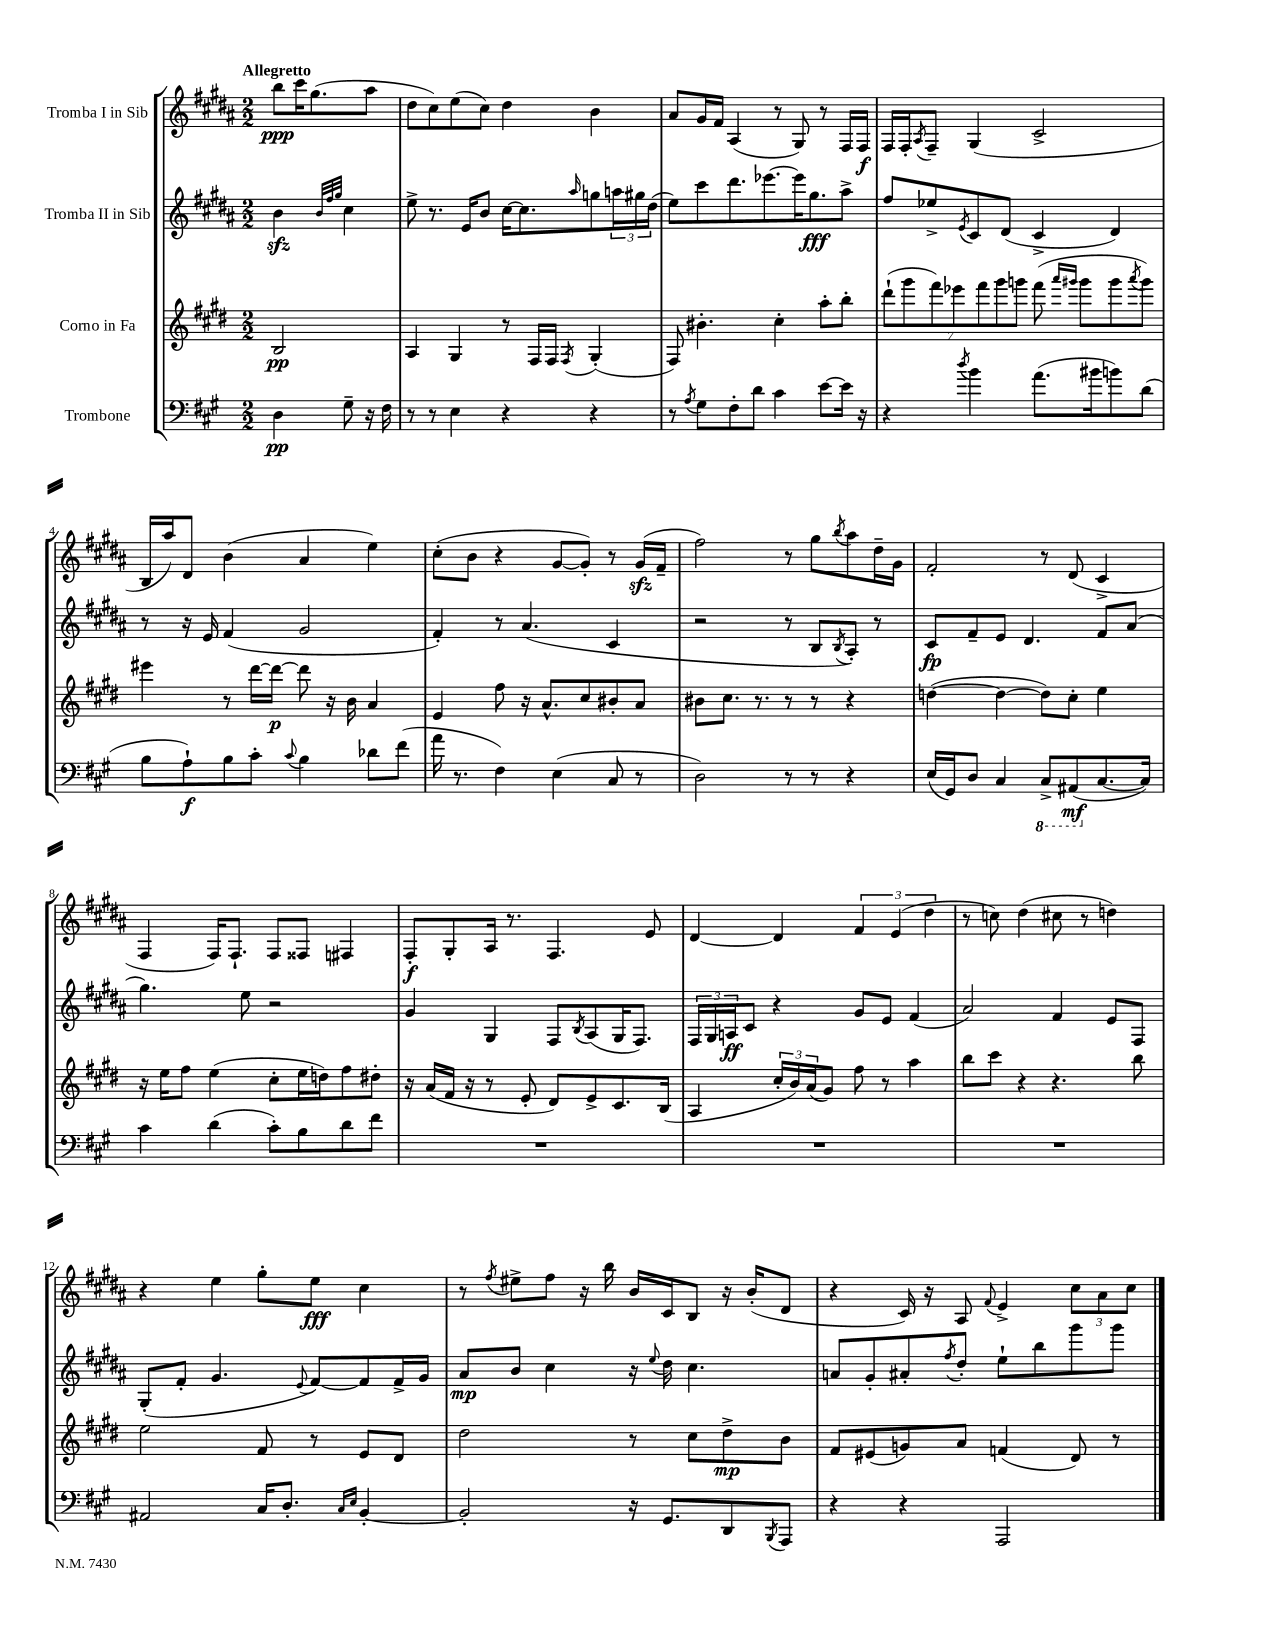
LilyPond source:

<<
\new StaffGroup <<
\new Staff = "s0" \with { instrumentName = "Tromba I in Sib" } {
    \clef treble \key b \major \numericTimeSignature \time 2/2 \partial 2 \tempo "Allegretto"
    b''8\ppp cis'''16 gis''8.( ais''8 |
    dis''8 cis''8) e''8( cis''8) dis''4 b'4 |
    ais'8 gis'16 fis'16 ais4( r8 gis8) r8 fis16 fis16\f |
    fis16 fis16-. \acciaccatura { ais8 } fis8-- gis4( cis'2-> |
    b16 ais''16) dis'8 b'4( ais'4 e''4) |
    cis''8-.( b'8 r4 gis'8~ gis'8-.) r8 gis'16\sfz( fis'16-- |
    fis''2) r8 gis''8 \acciaccatura { b''8 } ais''8 dis''16-- gis'16 |
    fis'2-. r8 dis'8( cis'4-> |
    fis4 fis16) fis8.-! fis8 fisis8 fis4 |
    fis8-.\f gis8-. ais16 r8. fis4. e'8 |
    dis'4~ dis'4 \tuplet 3/2 { fis'4 e'4( dis''4 } |
    r8 c''8) dis''4( cis''8 r8 d''4) |
    r4 e''4 gis''8-. e''8\fff cis''4 |
    r8 \acciaccatura { fis''8 } eis''8-> fis''8 r16 b''16 b'16 cis'16 b8 r16 b'16-.( dis'8 |
    r4 cis'16) r16 ais8 \appoggiatura { fis'8 } e'4-> \tuplet 3/2 { cis''8 ais'8 cis''8 } \bar "|." |
}
\new Staff = "s1" \with { instrumentName = "Tromba II in Sib" } {
    \clef treble \key b \major \numericTimeSignature \time 2/2 \partial 2
    b'4\sfz \grace { b'32 fis''32 gis''32 } cis''4 |
    e''8-> r8. e'16 b'8 cis''16~ cis''8. \grace { ais''16 } g''8 \tuplet 3/2 { a''16 gis''16 dis''16( } |
    e''8) cis'''8 dis'''8. ees'''8.~ ees'''16 gis''8.\fff ais''8-> |
    fis''8 ees''8-> \acciaccatura { e'8 } cis'8 dis'8( cis'4-> dis'4) |
    r8 r16 e'16 fis'4( gis'2 |
    fis'4-.) r8 ais'4.( cis'4 |
    r2 r8 b8 \acciaccatura { b8 } ais8-.) r8 |
    cis'8\fp fis'8-- e'8 dis'4. fis'8 ais'8( |
    gis''4.) e''8 r2 |
    gis'4 gis4 fis8 \acciaccatura { b8 } ais8( gis16 fis8.) |
    \tuplet 3/2 { fis16 gis16 a16\ff } cis'8 r4 gis'8 e'8 fis'4( |
    ais'2) fis'4 e'8 fis8 |
    gis8-.( fis'8-. gis'4. \appoggiatura { e'8 } fis'8~) fis'8 fis'16-> gis'16 |
    ais'8\mp b'8 cis''4 r16 \appoggiatura { e''8 } dis''16 cis''4. |
    a'8 gis'8-. ais'8-. \acciaccatura { fis''8 } dis''8-. e''8-! b''8 gis'''8 gis'''8 \bar "|." |
}
\new Staff = "s2" \with { instrumentName = "Corno in Fa" } {
    \clef treble \key e \major \numericTimeSignature \time 2/2 \partial 2
    b2\pp |
    a4 gis4 r8 fis16 fis16 \acciaccatura { fis8 } gis4-.( |
    fis8) bis'4.-. cis''4-. a''8-. b''8-. |
    \tuplet 7/4 { dis'''8-!( gis'''8 fis'''8) ees'''8 fis'''8 gis'''8 g'''8 } fis'''8( \grace { a'''16 gis'''16 } gis'''8 gis'''8 \acciaccatura { a'''8 } gis'''8) |
    eis'''4 r8 dis'''16~ dis'''16~\p dis'''8 r16 b'16 a'4 |
    e'4 fis''8 r16 a'8.-^ cis''8 bis'8-. a'8 |
    bis'8 cis''8. r8. r8 r8 r4 |
    d''4~( d''4~ d''8) cis''8-. e''4 |
    r16 e''16 fis''8 e''4( cis''8-. e''16 d''16) fis''8 dis''8-. |
    r16 a'16( fis'16 r16 r8 e'8-. dis'8) e'8-> cis'8. b16( |
    a4 \tuplet 3/2 { cis''16-. b'16) a'16( } gis'8) fis''8 r8 a''4 |
    b''8 cis'''8 r4 r4. b''8 |
    e''2 fis'8 r8 e'8 dis'8 |
    dis''2 r8 cis''8 dis''8->\mp b'8 |
    fis'8 eis'8( g'8) a'8 f'4( dis'8) r8 \bar "|." |
}
\new Staff = "s3" \with { instrumentName = "Trombone" } {
    \clef bass \key a \major \numericTimeSignature \time 2/2 \partial 2
    d4\pp gis8-- r16 fis16 |
    r8 r8 e4 r4 r4 |
    r8 \acciaccatura { a8 } gis8 fis8-. d'8 cis'4 e'8~ e'16 r16 |
    r4 \acciaccatura { d''8 } b'4 a'8.( bis'16 b'8) d'8( |
    b8 a8-!\f) b8 cis'8-. \appoggiatura { cis'8 } b4 des'8 fis'8( |
    a'16 r8. fis4) e4( cis8 r8 |
    d2) r8 r8 r4 |
    e16( gis,16) d8 cis4 \ottava #-1 cis,8-> ais,,8\mf( \ottava #0 cis8.~ cis16) |
    cis'4 d'4( cis'8-.) b8 d'8 fis'8 |
    R1 |
    R1 |
    R1 |
    ais,2 cis16 d8.-. \grace { cis16 e16 } b,4~-. |
    b,2-. r16 gis,8. d,8 \acciaccatura { b,,8 } a,,8 |
    r4 r4 a,,2 \bar "|." |
}
>>
>>
